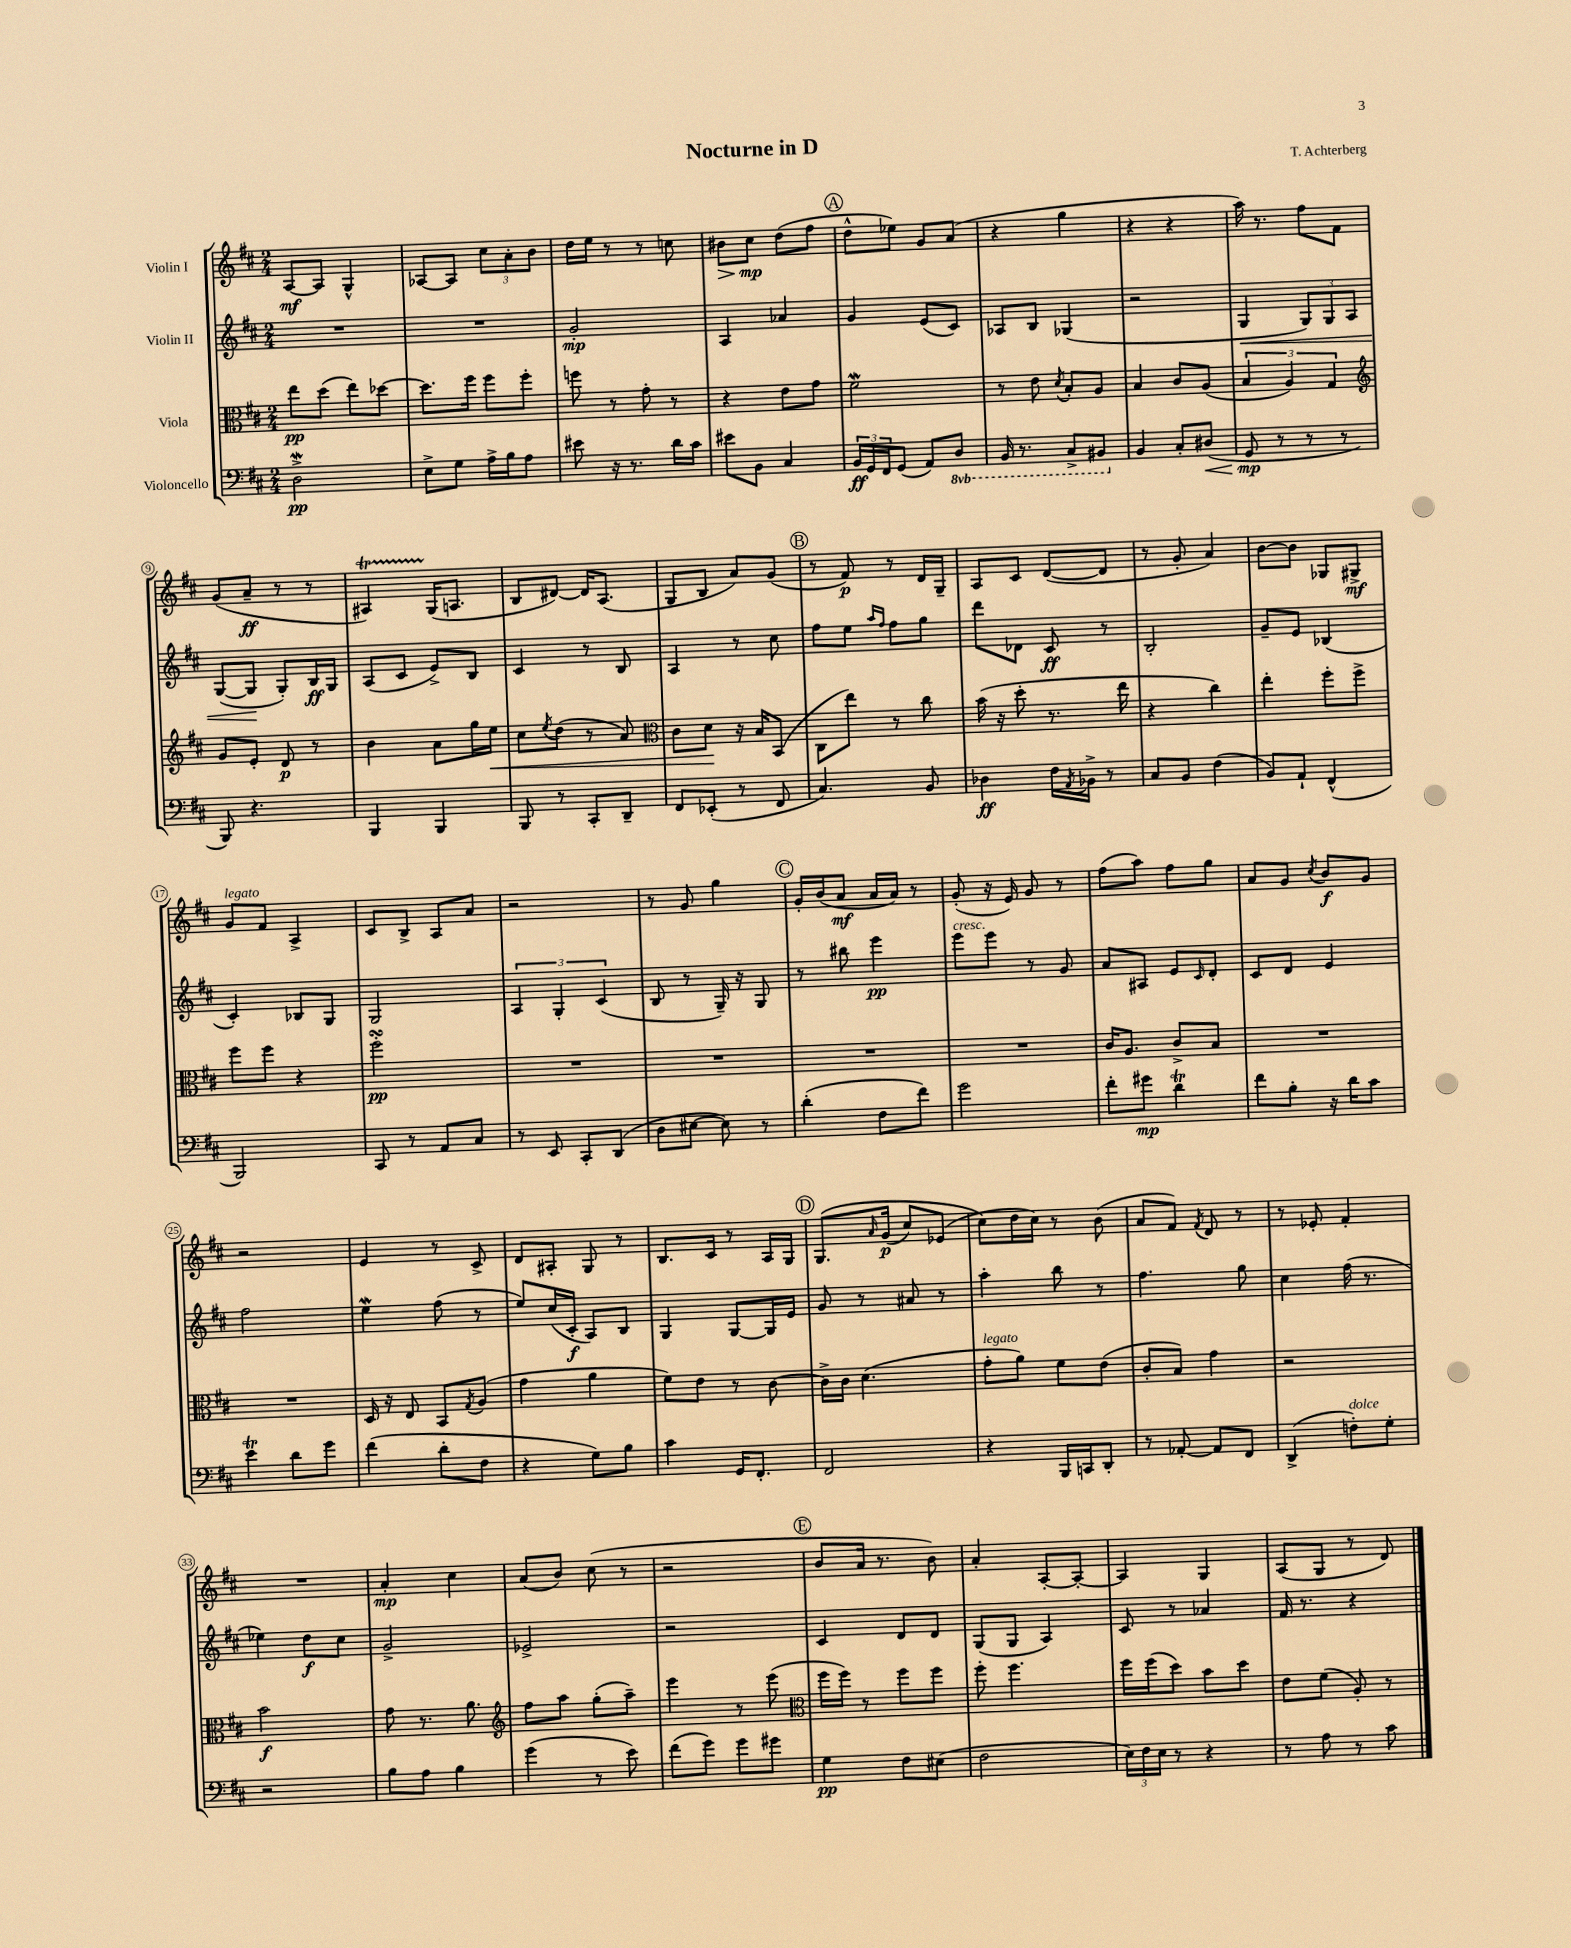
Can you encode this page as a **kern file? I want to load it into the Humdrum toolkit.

**kern	**kern	**kern	**kern
*staff4	*staff3	*staff2	*staff1
*clefF4	*clefC3	*clefG2	*clefG2
*k[f#c#]	*k[f#c#]	*k[f#c#]	*k[f#c#]
*M2/4	*M2/4	*M2/4	*M2/4
2D^\	8ee\L	2r	[8A/L
.	(8dd\J	.	8A/]J
.	8ee\L)	.	4G^^/
.	[8dd-\J	.	.
=	=	=	=
8E^\L	8.dd-\]L	2r	[8A-/L
8G\J	.	.	8A-/]J
.	16ff#\Jk	.	.
16A^\LL	8ff#\L	.	12cc#\L
16B\J	.	.	.
.	.	.	12a'\
8A\J	8ff#'\J	.	.
.	.	.	12b\J
=	=	=	=
8e#\	8ff\	2g'/	16dd\LL
.	.	.	16ee\JJ
16r	8r	.	8r
8.r	.	.	.
.	8g'\	.	8r
16d\LL	8r	.	8cc\
16c#\JJ	.	.	.
=	=	=	=
8e#\L	4r	4A/	8b#\L
8BB\J	.	.	8cc#\J
4C#/	8e\L	4a-/	(8dd\L
.	8g\J	.	8ff#\J
=	=	=	=
24BB/LL	2f#\	4g/	8dd^^\L
24GG/	.	.	.
24FF#/J	.	.	.
(8GG/J	.	.	8ee-\J)
8AA/L)	.	(8e/L	8g/L
8DD/J	.	8c#/J)	(8a/J
=	=	=	=
16BBB/	8r	8A-/L	4r
8.r	.	.	.
.	8e\	8B/J	.
.	8qd/	.	.
8CC#^/L	8B'/L	(4G-/	4gg\
8BBB#/J	8A/J	.	.
=	=	=	=
4BB/	4B/	2r	4r
8C#'/L	8c#/L	.	4r
(8D#/J	(8A/J	.	.
=	=	=	=
8GG/	6B/	4G/	16aa\)
.	.	.	8.r
8r	.	.	.
.	6A/)	.	.
8r	.	12G/L)	8ff#\L
.	6G/	12G/	.
8r	.	.	8f#\J
.	.	12A/J	.
=	=	=	=
*	*clefG2	*	*
8BBB/)	8g/L	([8G/L	(8g/L
4.r	8e'/J	8G/]J	8a~/J
.	8d/	8G'/L)	8r
.	8r	16B/L	8r
.	.	16G/JJ	.
=	=	=	=
4BBB/	4b\	(8A/L	4A#/)
.	.	8c#/J	.
4BBB/	8a\L	8e^/L)	(16G/LK
.	.	.	8.A/J
.	16gg\L	8B/J	.
.	16ee\JJ	.	.
=	=	=	=
8BBB/	8cc#\L	4c#/	8B/L
.	8qee/	.	.
8r	(8dd\J	.	[8d#/J)
8CC#'/L	8r	8r	16d#/]LK
.	.	.	(8.A/J
8DD~/J	8a/)	8B/	.
=	=	=	=
*	*clefC3	*	*
8FF#/L	8c#\L	4A/	8G/L
(8EE-'/J	8d\J	.	8B/J
8r	16r	8r	8a/L)
.	16B/LK	.	.
8FF#/	(8BB/J	8cc#\	(8g/J
=	=	=	=
4.C#/)	8C#\L	8ff#\L	8r
.	8ee\J)	8ee\J	8f#/)
.	.	16qqaa/LL	.
.	.	16qqff#/JJ	.
.	8r	8ff#\L	8r
8BB/	8cc#\	8gg\J	16d/LL
.	.	.	16G~/JJ
=	=	=	=
4D-\	(16b\	8ddd\L	8A/L
.	16r	.	.
.	8dd'\	8d-\J	8c#/J
16F#\LL	8.r	8c#/	([8d/L
8qAA/	.	.	.
16BB-^\JJ	.	.	.
8r	.	8r	8d/]J
.	16ee\	.	.
=	=	=	=
8C#/L	4r	2B'/	8r
8BB/J	.	.	8g'/
(4F#\	4cc#\)	.	4a/)
=	=	=	=
8BB/L)	4ee'\	8g~/L	[8b\L
8AA`/J	.	8e/J	8b\]J
(4FF#^^/	8ff#'\L	(4B-/	8G-/L
.	8ff#^\J	.	8G#^/J
=	=	=	=
2BBB/)	8ff#\L	4c#'/)	8g/L
.	8ff#\J	.	8f#/J
.	4r	8B-/L	4A^/
.	.	8G/J	.
=	=	=	=
8CC#/	2ff#'\	2G/	8c#/L
8r	.	.	8B^/J
8AA/L	.	.	8A/L
8C#/J	.	.	8a/J
=	=	=	=
8r	2r	6A/	2r
8EE/	.	.	.
.	.	6G'/	.
8CC#'/L	.	.	.
.	.	(6c#/	.
(8DD/J	.	.	.
=	=	=	=
8D\L	2r	8B/	8r
[8E#\J	.	8r	8g/
8E#\])	.	16G~/)	4gg\
.	.	16r	.
8r	.	8G/	.
=	=	=	=
(4d'\	2r	8r	16g'/LL
.	.	.	(16b/J
.	.	8bb#\	8a/J
8F#\L	.	4eee\	16a/LL
.	.	.	16a/JJ)
8f#\J)	.	.	8r
=	=	=	=
2g\	2r	8eee\L	(8g'/
.	.	8eee\J	16r
.	.	.	16e/)
.	.	8r	8g/
.	.	8g/	8r
=	=	=	=
8f#'\L	16c#/LK	8a/L	(8ff#\L
.	8.A/J	.	.
8g#\J	.	8A#/J	8aa\J)
4d\	8c#^/L	8e/L	8ff#\L
.	.	16qqc#/	.
.	8B/J	8d'/J	8gg\J
=	=	=	=
8f#\L	2r	8c#/L	8a/L
8B'\J	.	8d/J	8g/J
.	.	.	8qcc#/
16r	.	4e/	8b/L
16d\LK	.	.	.
8c#\J	.	.	8g/J
=	=	=	=
4e\	2r	2ff#\	2r
8d\L	.	.	.
8g\J	.	.	.
=	=	=	=
(4f#\	16D/	4ee\	4e/
.	16r	.	.
.	8E/	.	.
8d'\L	8BB/L	(8ff#\	8r
.	8qG/	.	.
8F#\J	(8A/J	8r	8c#^/
=	=	=	=
4r	4g\	8ee/L)	8d/L
.	.	(16cc#/L	8A#'/J
.	.	16c#'/JJ	.
8G\L)	4a\	8A/L)	8G/
8B\J	.	8B/J	8r
=	=	=	=
4c#\	8f#\L)	4G/	8.B/L
.	8e\J	.	.
.	.	.	16c#/Jk
16GG/LK	8r	[8G/L	8r
8.FF#'/J	.	.	.
.	[8c#\	16G/]L	16A/LL
.	.	16e/JJ	16G/JJ
=	=	=	=
2FF#/	16c#^\]LL	8g/	&(8.G/L
.	16c#\JJ	.	.
.	(4.d\	8r	.
.	.	.	16qqa/
.	.	.	(16g/Jk
.	.	8a#/	8cc#/L)
.	.	8r	(8e-/J
=	=	=	=
4r	8g'\L	4aa'\	8cc#\L&)
.	8a\J)	.	16dd\L
.	.	.	16cc#\JJ)
16BBB/LL	8f#\L	8bb\	8r
16CC/J	.	.	.
8DD'/J	(8e\J	8r	(8b\
=	=	=	=
8r	8c#'/L	4.ff#\	8a/L
[8AA-'/	8B/J)	.	8f#/J)
.	.	.	8qf#/
8AA-/]L	4g\	.	8d/
8FF#/J	.	8gg\	8r
=	=	=	=
(4DD^/	2r	4cc#\	8r
.	.	.	8e-'/
8F'\L)	.	(16ff#\	4f#'/
.	.	8.r	.
8G'\J	.	.	.
=	=	=	=
2r	2b\	4ee-\)	2r
.	.	8dd\L	.
.	.	8cc#\J	.
=	=	=	=
8B\L	8g\	2g^/	4a'/
8A\J	8.r	.	.
4B\	.	.	4cc#\
.	8.a\	.	.
=	=	=	=
*	*clefG2	*	*
(4g\	8ff#\L	2e-^/	(8a/L
.	8aa\J	.	8b/J)
8r	(8gg'\L	.	(8cc#\
8e\)	8aa~\J)	.	8r
=	=	=	=
(8f#\L	4eee\	2r	2r
8g\J)	.	.	.
8g\L	8r	.	.
8g#\J	(8eee\	.	.
=	=	=	=
*	*clefC3	*	*
4G\	16ff#\LL	4c#/	8b/L
.	16ff#\JJ)	.	.
.	8r	.	16a/Jk
.	.	.	8.r
8F#\L	8ff#\L	8d/L	.
(8E#\J	8ff#\J	8d/J	8b\)
=	=	=	=
2F#\	8ff#'\	(8G/L	4a'/
.	4.ff#\	8G/J	.
.	.	4A/)	[8A'/L
.	.	.	8A'/_J
=	=	=	=
24E\LL)	16ff#\LL	8c#/	4A/]
24F#\	.	.	.
.	(16ff#\J	.	.
24E\JJ	.	.	.
8r	8dd\J)	8r	.
4r	8b\L	4a-/	4G/
.	8dd\J	.	.
=	=	=	=
8r	8e\L	16f#/	(8A/L
.	.	8.r	.
8A\	(8f#\J	.	8G/J
8r	8A'/)	4r	8r
8c#\	8r	.	8d/)
==	==	==	==
*-	*-	*-	*-
